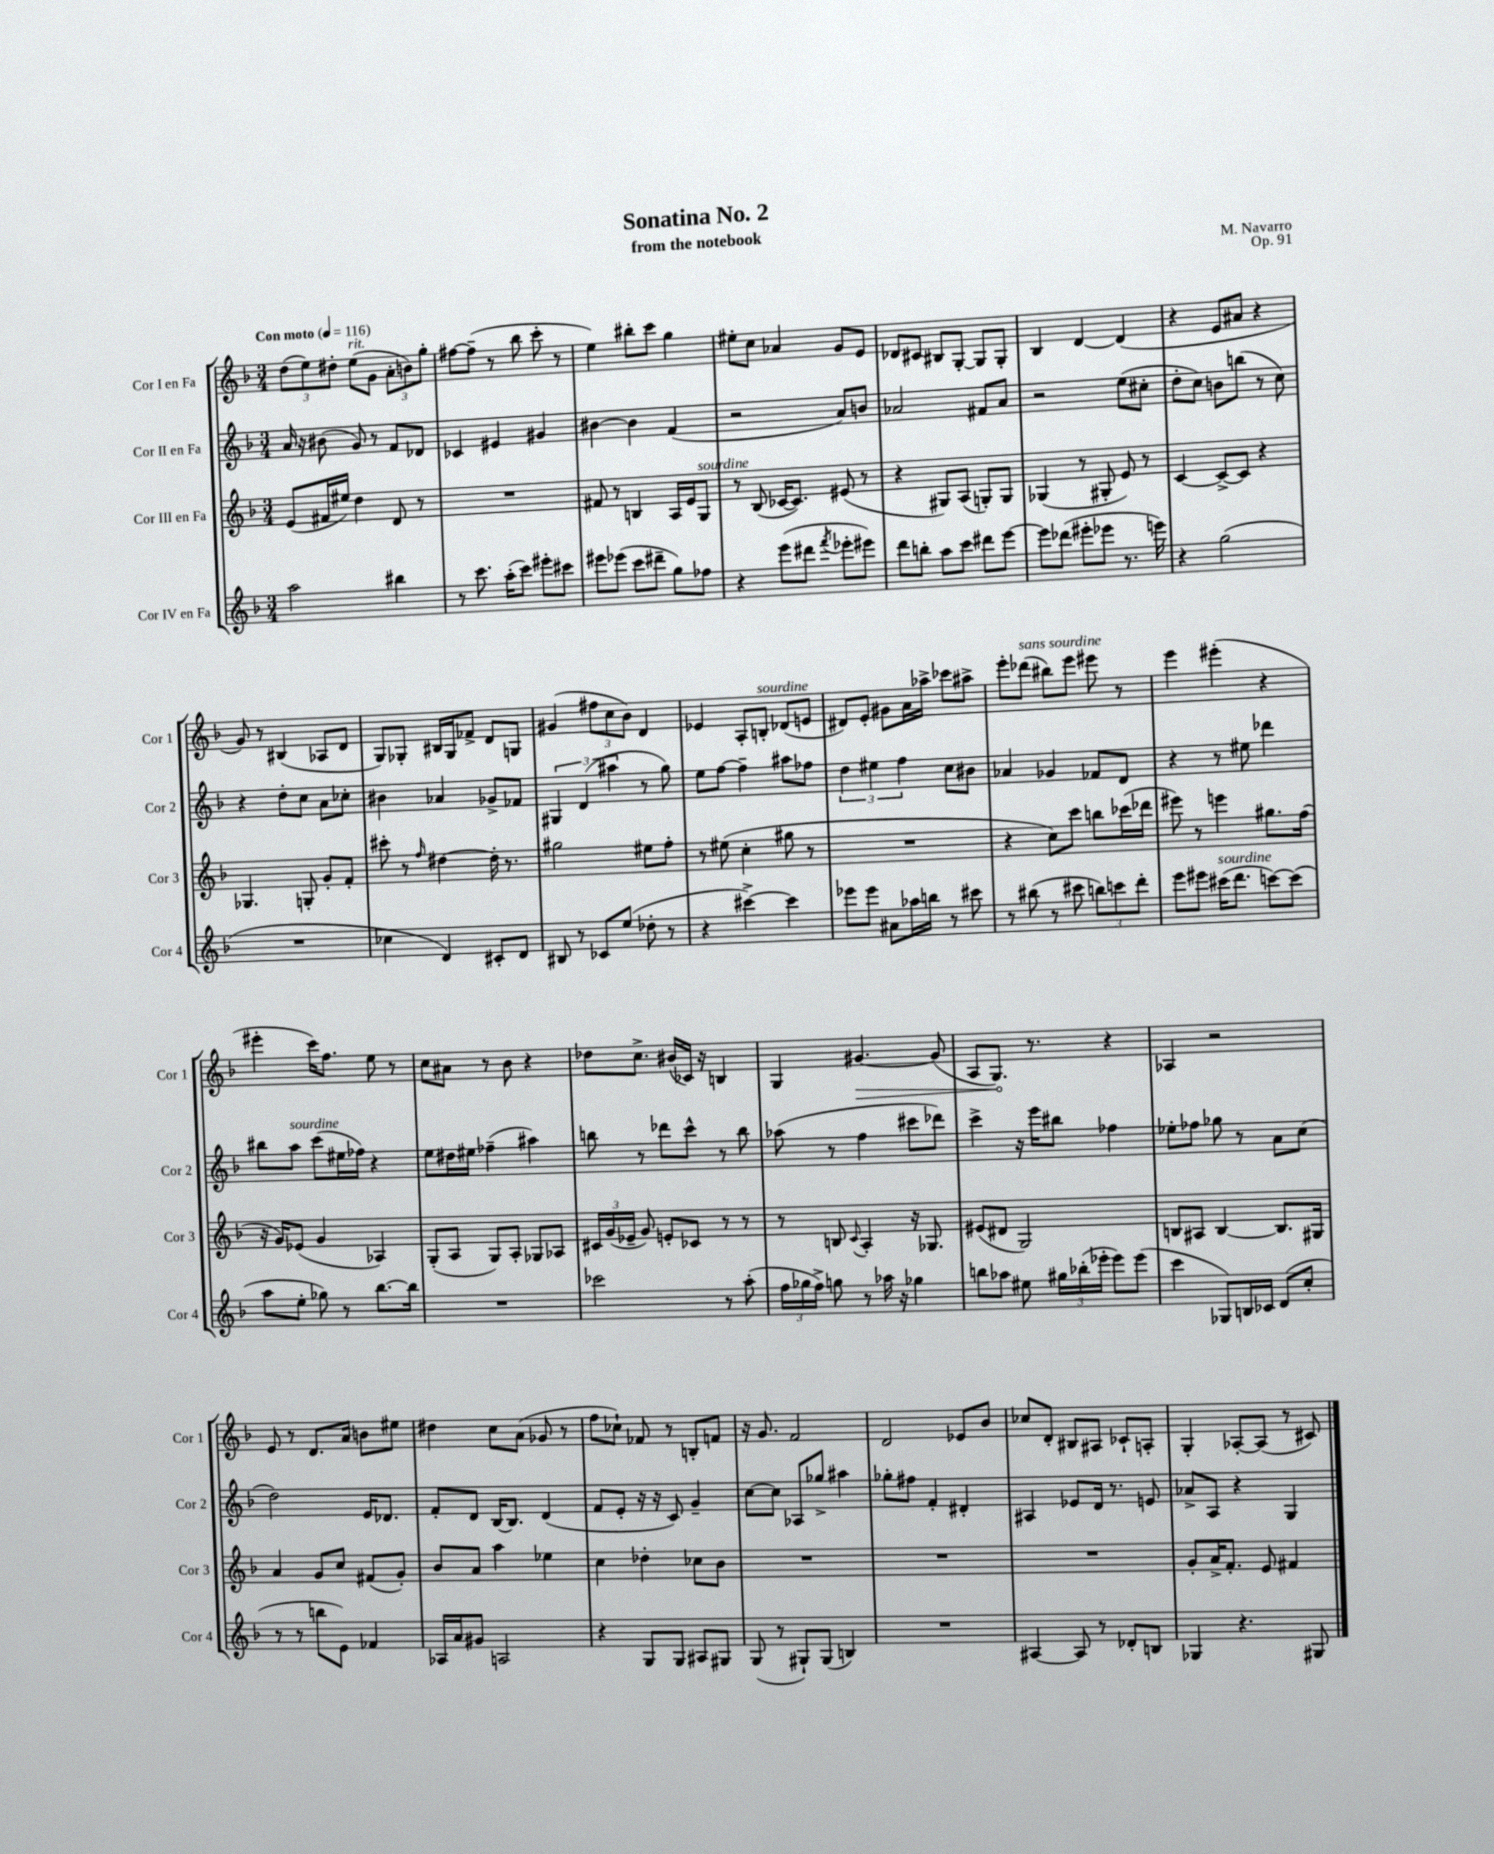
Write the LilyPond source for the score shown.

\header { title = "Sonatina No. 2" composer = "M. Navarro" subtitle = "from the notebook" opus = "Op. 91" }
<<
\new StaffGroup <<
\new Staff = "s0" \with { instrumentName = "Cor I en Fa" shortInstrumentName = "Cor 1" } {
    \clef treble \key f \major \numericTimeSignature \time 3/4 \tempo "Con moto" 4 = 116
    \autoBeamOff \tuplet 3/2 { d''8[( e''8) dis''8]-. } e''8[^\markup { \italic "rit." }( g'8] \tuplet 3/2 { a'8[-. b'8) g''8]-. } |
    fis''8[~ fis''8]--( r8 bes''8 c'''8-. r8 |
    e''4) bis''8[-. c'''8] g''4 |
    eis''8[-. c''8] aes'4 g'8[ e'8] |
    des'8[ cis'8] bis8[ g8]~-. g8[ g8]-. |
    bes4 d'4~ d'4( |
    r4 e'8[ ais'8] r4 |
    g'8) r8 bis4( aes8[ d'8] |
    g8[) ges8]-. bis16[ ges16 fes'8]-> d'8[ g8] |
    gis'4( \tuplet 3/2 { fis''8[ c''8 bes'8]) } d'4 |
    ees'4 a8[-. b8]-.^\markup { \italic "sourdine" } des'8[( e'8] |
    dis'8[) e'8]-. gis'8[ a'16 aes''16]-> ces'''8[ ais''8]-> |
    e'''8[-. des'''8]^\markup { \italic "sans sourdine" }( bis''8[) e'''8] eis'''8 r8 |
    e'''4 eis'''4-.( r4 |
    eis'''4-. c'''16[) f''8.] e''8 r8 |
    c''8[ ais'8] r8 bes'8 r4 |
    des''8[ c''8.]-> bis'16[( ces'16]) r16 b4 |
    g4 \once \override Hairpin.circled-tip = ##t gis'4.~\> gis'8( |
    a8[ g8.]\!) r8. r4 |
    aes4 r2 |
    e'8 r8 d'8.[ a'16] b'8[ eis''8] |
    dis''4 c''8[ a'8]( ges'8 r8 |
    f''8[ ces''8]-!) fes'8 r8 b8[-. f'8] |
    r16 g'8. f'2 |
    d'2 ees'8[ bes'8] |
    ces''8[ d'8]-. bis8[ ais8] ces'8[-! a8]-. |
    g4-. aes8[~-. aes8]( r8 cis'8) \bar "|." |
}
\new Staff = "s1" \with { instrumentName = "Cor II en Fa" shortInstrumentName = "Cor 2" } {
    \clef treble \key f \major \numericTimeSignature \time 3/4
    \autoBeamOff a'16 r16 bis'8( g'8) r8 f'8[ des'8] |
    ces'4 eis'4 gis'4 |
    bis'4~ bis'4 f'4( |
    r2 a'8[) b'8] |
    aes'2 fis'8[ aes'8] |
    r2 e''8[( cis''8]-. |
    d''8[-. c''8]) b'8[ b''8]( r8 c''8) |
    r4 d''8[-. c''8] a'8[ ces''8]-. |
    bis'4 aes'4 ges'8[-> fes'8] |
    \tuplet 3/2 { gis4 d'4( ais''4 } r8 g''8) |
    e''8[ f''8]~ f''4-- ais''8[ fes''8] |
    \tuplet 3/2 { d''4 eis''4 f''4 } c''8[ bis'8] |
    aes'4 ges'4 fes'8[ d'8] |
    r4 r8 eis''8 des'''4 |
    bis''8[ a''8]^\markup { \italic "sourdine" } c'''8[( eis''16 fes''16]) r4 |
    e''8[ dis''16 eis''16] fes''4--( ais''4) |
    b''8 r8 des'''8[ c'''8]-^ r8 b''8 |
    aes''8( r8 f''4 cis'''8[ des'''8]) |
    c'''4-> r16 e'''16[ bis''8] fes''4 |
    ees''8[-. fes''8] ges''8 r8 a'8[ c''8]( |
    d''2) e'16[ des'8.] |
    f'8[-. d'8] bes16[~ bes8.] d'4( |
    f'8[ e'8]-. r16 r16 c'8) g'4-- |
    c''8[~ c''8] aes8[ ges''8]-> ais''4 |
    ges''8[-. fis''8] f'4-. dis'4-. |
    ais4 ees'8[ d'16] r8. e'8 |
    aes'8[-> a8] r4 g4 \bar "|." |
}
\new Staff = "s2" \with { instrumentName = "Cor III en Fa" shortInstrumentName = "Cor 3" } {
    \clef treble \key f \major \numericTimeSignature \time 3/4
    \autoBeamOff e'8[( fis'16 eis''16]) d''4 d'8 r8 |
    R2. |
    fis'8 r8 b4 a16[ e'16 g8]^\markup { \italic "sourdine" } |
    r8 bes8( ces'16[~ ces'8.]) eis'8( r8 |
    r4 gis8[) a8]( g8[-.) g8] |
    ges4( r8 gis8-. e'8) r8 |
    c'4~ c'8[~-> c'8] r4 |
    ges4. g8-. g'8[-. f'8]-. |
    cis'''8-. r8 \grace { f''16 } dis''4~ dis''16-. r8. |
    gis''2 eis''8[ f''8]-. |
    r8 eis''8( c''4-. gis''8 r8 |
    R2. |
    r4 c''8[) c'''8] b''8[ ces'''16( des'''16] |
    eis'''8) r8 e'''4 gis''8.[ f''16]( |
    r16 g'16[) ees'8]( g'4 aes4) |
    g8[-.( a8] g8[) a8]-. ges8[ aes8] |
    \tuplet 3/2 { cis'16[ g'16( ees'16]-- } g'8) e'8[-. ces'8] r8 r8 |
    r8 b8 \appoggiatura { c'8 } a4-. r16 ges8. |
    eis'8[( dis'8] g2) |
    b8[ ais8] b4~ b8.[ gis16] |
    a'4 g'8[ c''8] fis'8[( g'8]-.) |
    bes'8[ a'8] a''4 ees''4 |
    c''4 des''4-. ces''8[ bes'8] |
    R2. |
    R2. |
    R2. |
    g'8[-. a'16-> f'8.]-. e'8 fis'4 \bar "|." |
}
\new Staff = "s3" \with { instrumentName = "Cor IV en Fa" shortInstrumentName = "Cor 4" } {
    \clef treble \key f \major \numericTimeSignature \time 3/4
    \autoBeamOff a''2 bis''4 |
    r8 c'''8. a''16[-.( c'''8]) eis'''8[-. cis'''8] |
    eis'''8[ ees'''8]( c'''8[ dis'''8]-- g''8[) fes''8] |
    r4 e'''8[( dis'''8] \acciaccatura { f'''8 } ees'''8[-. eis'''8]) |
    d'''8[ b''8]-. a''8[ c'''8] dis'''8[ e'''8]~ |
    e'''8[ des'''8]( eis'''8[-. ees'''8] r8. e'''16) |
    r4 g''2( |
    R2. |
    ces''4 d'4) cis'8[-. d'8] |
    bis8 r8 ces'8[ e''8]( des''8-. r8 |
    r4 cis'''4~->) cis'''4 |
    ees'''8[ ees'''8] ais'8[ aes''16 b''16] r8 cis'''8 |
    r8 bis''8( r8 cis'''8 \tuplet 3/2 { b''8[) c'''8 d'''8]-. } |
    e'''8[ eis'''8] cis'''16[^\markup { \italic "sourdine" }( d'''8.] c'''8[~) c'''8]( |
    a''8[ e''8]-. ges''8) r8 bes''8.[~ bes''16] |
    R2. |
    ces'''2 r8 a''8-.( |
    \tuplet 3/2 { f''16[ ges''16 f''16]->) } g''8 r8 aes''16 r16 ges''4 |
    b''8[ aes''8] eis''8 \tuplet 3/2 { gis''16[ bes''16-.( ees'''16]-. } ees'''8[) ees'''8]( |
    c'''4 ges8[) b16 ces'16] d'8[( c''8]-. |
    r8 r8 b''8[ e'8]) fes'4 |
    aes16[ a'16 gis'8] a2 |
    r4 g8[ g8] ais8[ gis8] |
    g8( r8 gis8[-!) gis8]( b4) |
    R2. |
    ais4~ ais8 r8 des'8[-. b8] |
    ges4 r4. gis8 \bar "|." |
}
>>
>>
\layout { \context { \Score \remove "Bar_number_engraver" } }
